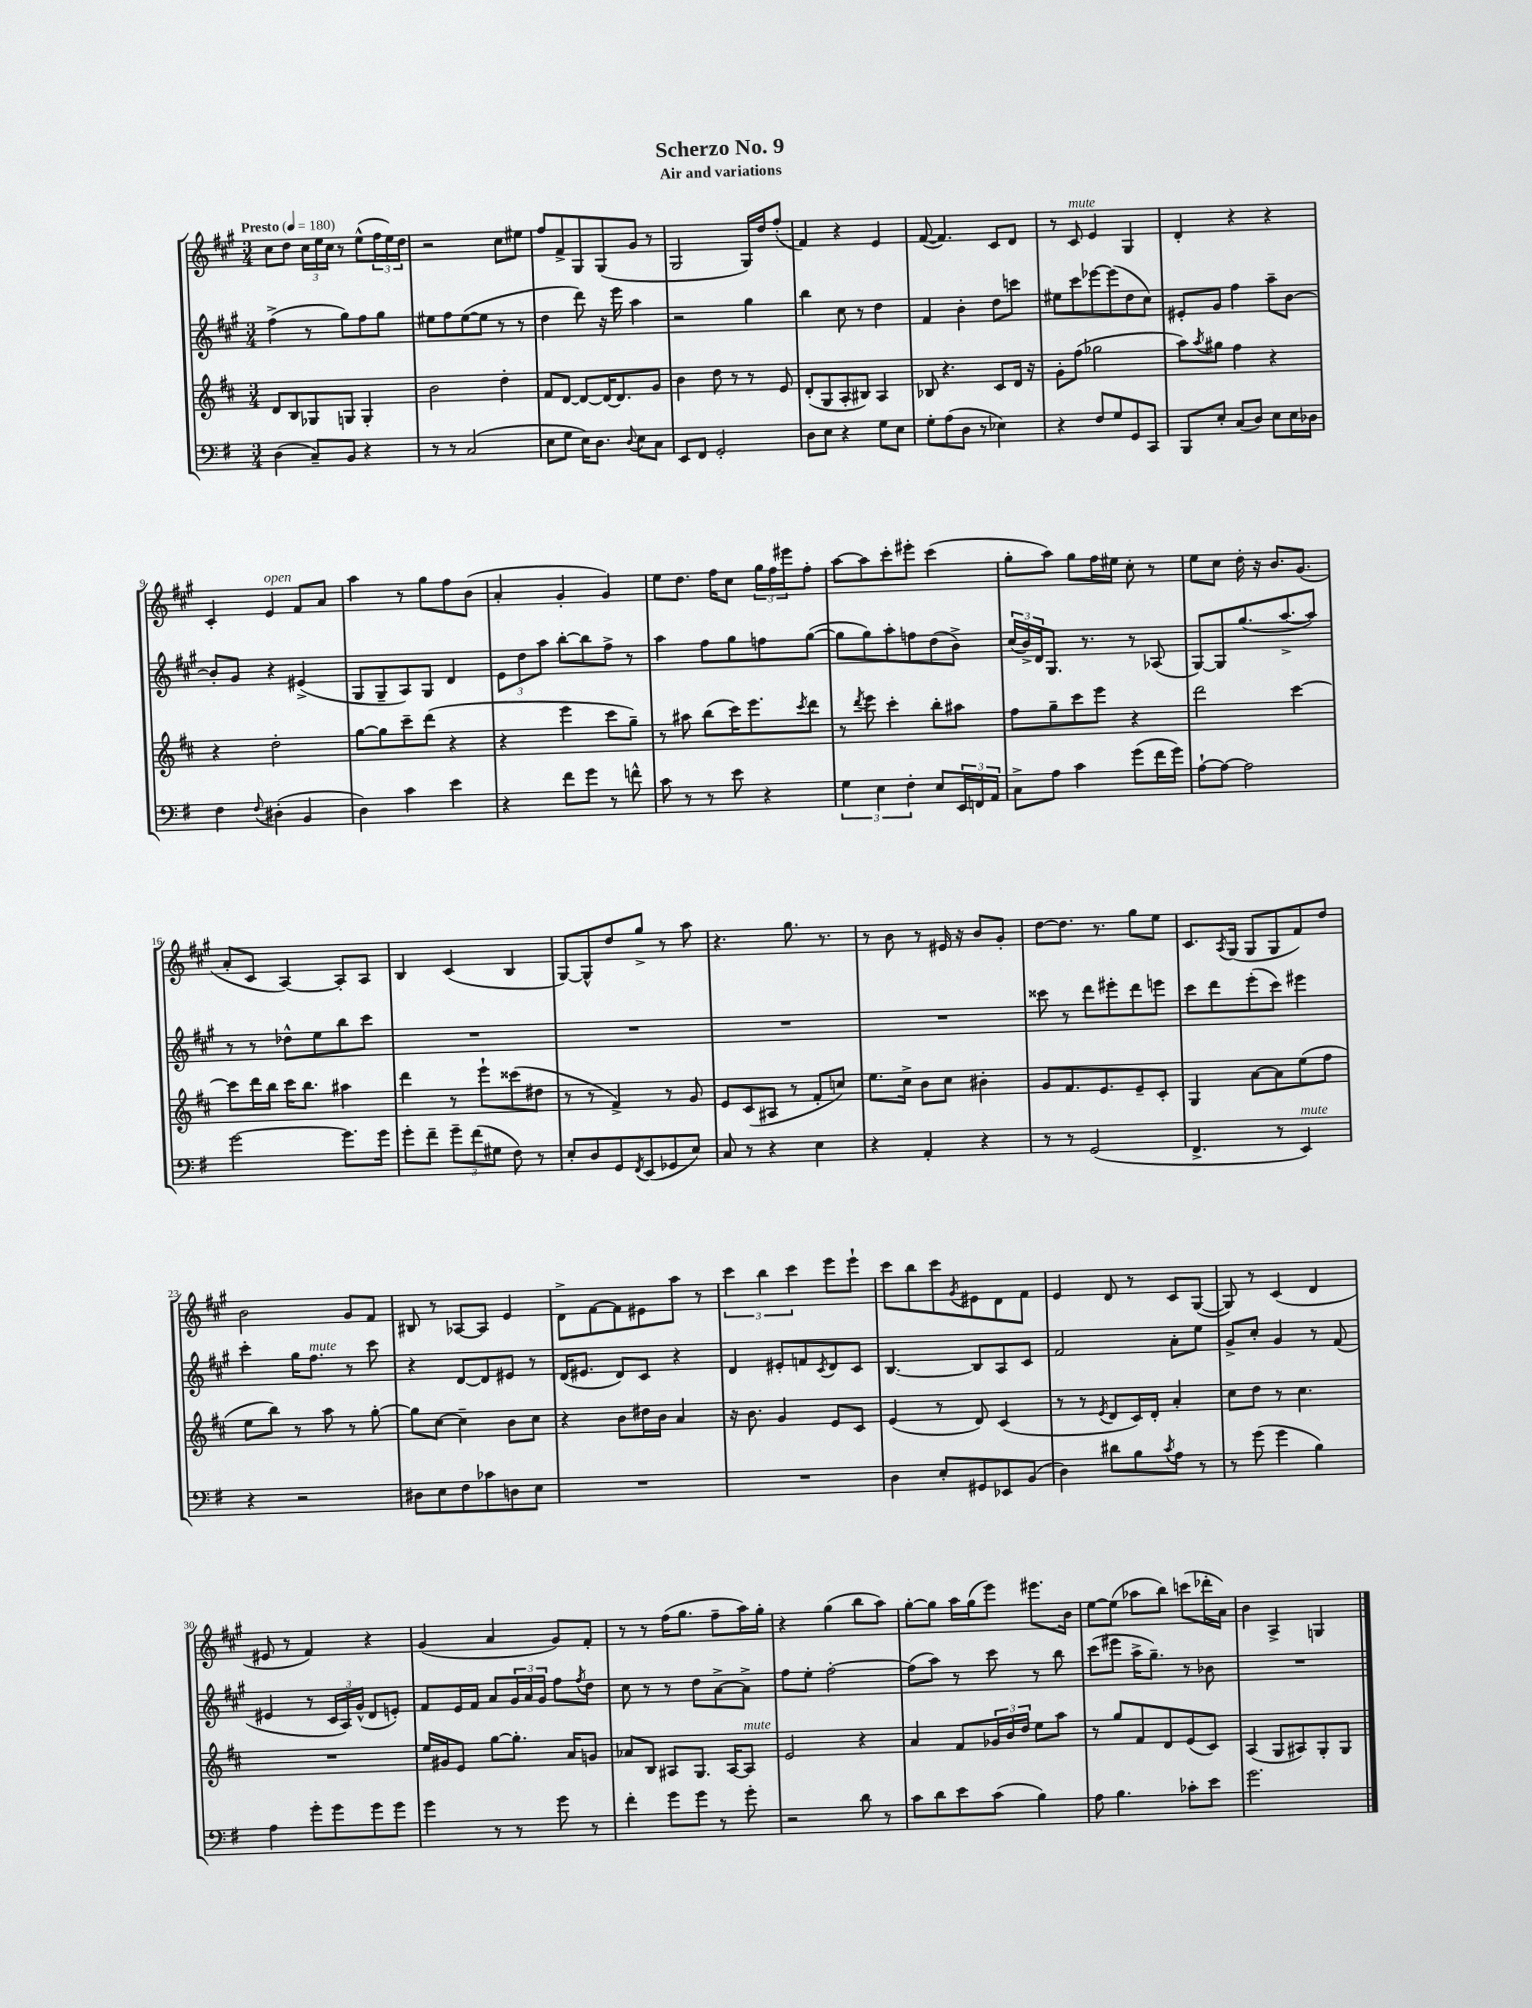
\header { title = "Scherzo No. 9" subtitle = "Air and variations" }
<<
\new StaffGroup <<
\new Staff = "s0" {
    \clef treble \key a \major \numericTimeSignature \time 3/4 \tempo "Presto" 4 = 180
    cis''8 d''8 \tuplet 3/2 { cis''16 e''16 cis''16 } r8 e''8-^( \tuplet 3/2 { fis''16 e''16) d''16 } |
    r2 cis''8 eis''8 |
    fis''8 fis'8-> gis8 gis8( gis'8 r8 |
    gis2 gis16) d''16 fis''8-.( |
    fis'4) r4 e'4 |
    fis'8~( fis'4.) cis'8 d'8 |
    r8 cis'8^\markup { \italic "mute" } e'4 gis4 |
    d'4-. r4 r4 |
    cis'4-. e'4^\markup { \italic "open" } fis'8 a'8 |
    a''4 r8 gis''8 fis''8 b'8( |
    a'4-. gis'4-. gis'4) |
    e''8 d''8. fis''16 cis''8 \tuplet 3/2 { gis''16 fis''16 eis'''16 } fis''8-. |
    a''8~ a''8 cis'''8-. eis'''8-. cis'''4( |
    gis''8-. a''8) gis''8 fis''16 eis''16 cis''8-. r8 |
    e''8 cis''8 d''16-. r16 b'8. gis'8.( |
    a'8-. cis'8 a4~) a8-. a8 |
    b4 cis'4( b4 |
    gis8~) gis8-^ d''8 gis''8-> r8 a''8 |
    r4. gis''8. r8. |
    r8 b'8 r8 eis'16 r16 b'8 gis'8-. |
    d''8~ d''8. r8. gis''8 e''8 |
    cis'8. \acciaccatura { a8 } gis16( gis8 gis8 fis'8) d''8 |
    b'2 gis'8 fis'8 |
    bis8 r8 aes8~ aes8 e'4 |
    d'8-> fis'8~ fis'8 eis'8 a''8 r8 |
    \tuplet 3/2 { cis'''4 b''4 cis'''4 } e'''8 e'''8-! |
    cis'''8 b''8 cis'''8 \acciaccatura { gis'8 } eis'8 d'8 fis'8 |
    e'4 d'8 r8 cis'8 gis8~( |
    gis8) r8 cis'4( d'4 |
    eis'8 r8 fis'4) r4 |
    gis'4( a'4 gis'8) fis'8-. |
    r8 r8 fis''16( gis''8. fis''8-- a''16) gis''16-. |
    r4 gis''4( b''8 a''8) |
    gis''8~-. gis''8 a''16 gis''16( e'''8) eis'''8. b'16 |
    e''8~ e''8( aes''8 b''8) c'''8( des'''16-. a'16) |
    b'4 a4-> g4 \bar "|." |
}
\new Staff = "s1" {
    \clef treble \key a \major \numericTimeSignature \time 3/4
    fis''4->( r8 gis''8) fis''8 gis''8 |
    eis''8 fis''8 eis''8~( eis''8 r8 r8 |
    d''4 d'''8) r16 e'''16 a''4 |
    r2 gis''4 |
    b''4 cis''8 r8 d''4 |
    fis'4 b'4-. d''8 c'''8 |
    eis''8 cis'''8 ees'''8~ ees'''8( d''8 cis''8) |
    eis'8-. gis'8 fis''4 a''8-- b'8~ |
    b'8-. gis'8 r4 eis'4->( |
    gis8 gis8-- a8) gis8 d'4 |
    \tuplet 3/2 { e'8 d''8 a''8 } b''8~-. b''8 fis''8-> r8 |
    a''4 fis''8 gis''8 f''8 gis''8~( |
    gis''8 gis''8) a''8-. f''8 d''8( b'8->) |
    \tuplet 3/2 { cis''16( b'16->) d'16 } gis8. r8. r8 aes8( |
    gis8~) gis8 gis''8.( a''8.~-> a''8) |
    r8 r8 des''8-^ e''8 b''8 cis'''8 |
    R2. |
    R2. |
    R2. |
    R2. |
    cisis'''8 r8 d'''8 eis'''8-. d'''8 e'''8 |
    cis'''8 d'''8 e'''8-.( cis'''8) eis'''4 |
    cis'''4-. gis''16 fis''8.^\markup { \italic "mute" } r8 cis'''8 |
    r4 d'8~ d'8 eis'8 r8 |
    d'16( eis'8. d'8) cis'8 r4 |
    d'4 eis'8-. f'8 \acciaccatura { cis'8 } d'8 cis'8 |
    b4.~ b8 a8 cis'8 |
    fis'2 a'8-. e''8 |
    gis'8-> cis''8-. gis'4 r8 fis'8( |
    eis'4 r8 \tuplet 3/2 { cis'16 a16) gis'16-^( } d'8 e'8-.) |
    fis'8 e'16 fis'16 a'8 \tuplet 3/2 { gis'16 a'16 gis'16 } fis''8 \acciaccatura { fis''8 } d''8 |
    cis''8 r8 r8 d''8 a'8~-> a'8-> |
    fis''8 e''8-. fis''2~-. |
    fis''8( a''8) r8 cis'''8 r8 b''8 |
    cis'''8( eis'''8 a''16-> gis''8.--) r8 bes'8 |
    R2. \bar "|." |
}
\new Staff = "s2" {
    \clef treble \key d \major \numericTimeSignature \time 3/4
    d'8 b8 ges8 g8 g4-. |
    b'2 d''4-. |
    fis'8 d'8~ d'8~ d'16~ d'8. g'8 |
    b'4 d''8 r8 r8 e'8 |
    d'8-.( g8 a8-. bis8) a4 |
    bes8 r4. cis'8 d'16 r16 |
    g'8-. fis''8( ges''2 |
    a''8) \acciaccatura { a''8 } gis''8 fis''4 r4 |
    r4 d''2-. |
    g''8~ g''8 cis'''8-- d'''8( r4 |
    r4 e'''4 cis'''8 g''8--) |
    r8 ais''8 b''8( cis'''16) e'''8. \acciaccatura { cis'''8 } d'''8 |
    r8 \acciaccatura { d'''8 } e'''8 cis'''4-. b''8-. ais''8 |
    fis''8 g''8-- cis'''8 e'''8 r4 |
    d'''2 cis'''4~ |
    cis'''8 d'''16 b''16 cis'''16 b''8. ais''4 |
    d'''4 r8 e'''8-! cisis'''8( dis''8 |
    r8 r8 fis'4->) r8 g'8 |
    e'8 cis'8( ais8 r8 fis'8-. c''8) |
    e''8. cis''16-> b'8 cis''8 bis'4-. |
    g'8 fis'8. e'8. e'8-- cis'8-. |
    g4 a'8~ a'8 e''8( fis''8 |
    e''8 b''8) r8 a''8 r8 g''8~-. |
    g''8 cis''8~ cis''4-- b'8 cis''8 |
    r4 b'8 dis''16 b'16 a'4 |
    r16 b'8. g'4 e'8 cis'8 |
    e'4( r8 d'8) cis'4( |
    r8 r8 \acciaccatura { e'8 } d'8 cis'16) d'16-. a'4-. |
    cis''8 d''8 r8 cis''4. |
    R2. |
    e''16 gis'16 e'8 g''8~ g''8.-. a'16 g'8 |
    aes'8 b8 ais8 g8. ais16~ ais8^\markup { \italic "mute" } |
    e'2 r4 |
    a'4 fis'8 \tuplet 3/2 { ges'16 b'16 d''16 } e''8 a''8 |
    r8 g''8 fis'8 d'8 e'8( cis'8) |
    a4( g8 ais8) g8-. g8 \bar "|." |
}
\new Staff = "s3" {
    \clef bass \key g \major \numericTimeSignature \time 3/4
    d4( c8--) b,8 r4 |
    r8 r8 c2( |
    e8 g8 e16) d8. \appoggiatura { d8 } e8 c8 |
    e,8 fis,8 g,2-. |
    d8 e8 r4 g8 e8 |
    g8-. a8( d8 r8 ees4) |
    r4 fis8 g8 g,8 c,8 |
    b,,8 e8-. c8( d8) e8 e16 des16 |
    fis4 \appoggiatura { fis8 } dis4-.( b,4 |
    d4) c'4 e'4 |
    r4 fis'8 g'8 r8 f'8-^ |
    c'8 r8 r8 e'8 r4 |
    \tuplet 3/2 { g4 e4 fis4-. } e8 \tuplet 3/2 { e,16 f,16 a,16 } |
    c8-> a8 c'4 g'8( fis'16 g'16) |
    a8~-! a8~ a2 |
    g'2~ g'8. g'16 |
    g'8-. fis'8-- \tuplet 3/2 { g'8-- fis'8( gis8 } fis8) r8 |
    e8-. d8 g,8 \acciaccatura { fis,8 } e,8( ges,8 e8) |
    c8 r8 r4 e4 |
    r4 a,4-. r4 |
    r8 r8 g,2( |
    fis,4.-> r8 e,4^\markup { \italic "mute" }) |
    r4 r2 |
    dis8 e8 fis8 ces'8 d8 e8 |
    R2. |
    R2. |
    d4 e8-. gis,8 ees,8 b,8( |
    d4) dis'8 b8 \acciaccatura { c'8 } a8 r8 |
    r8 g'8( g'4 b4) |
    a4 g'8-. g'8 g'8 g'8 |
    g'4 r8 r8 g'8 r8 |
    fis'4-. g'8 g'8 r8 g'8-. |
    r2 d'8 r8 |
    c'8 d'8 e'8 c'8( b4) |
    a8 b4. ces'8-. e'8 |
    g'2. \bar "|." |
}
>>
>>
